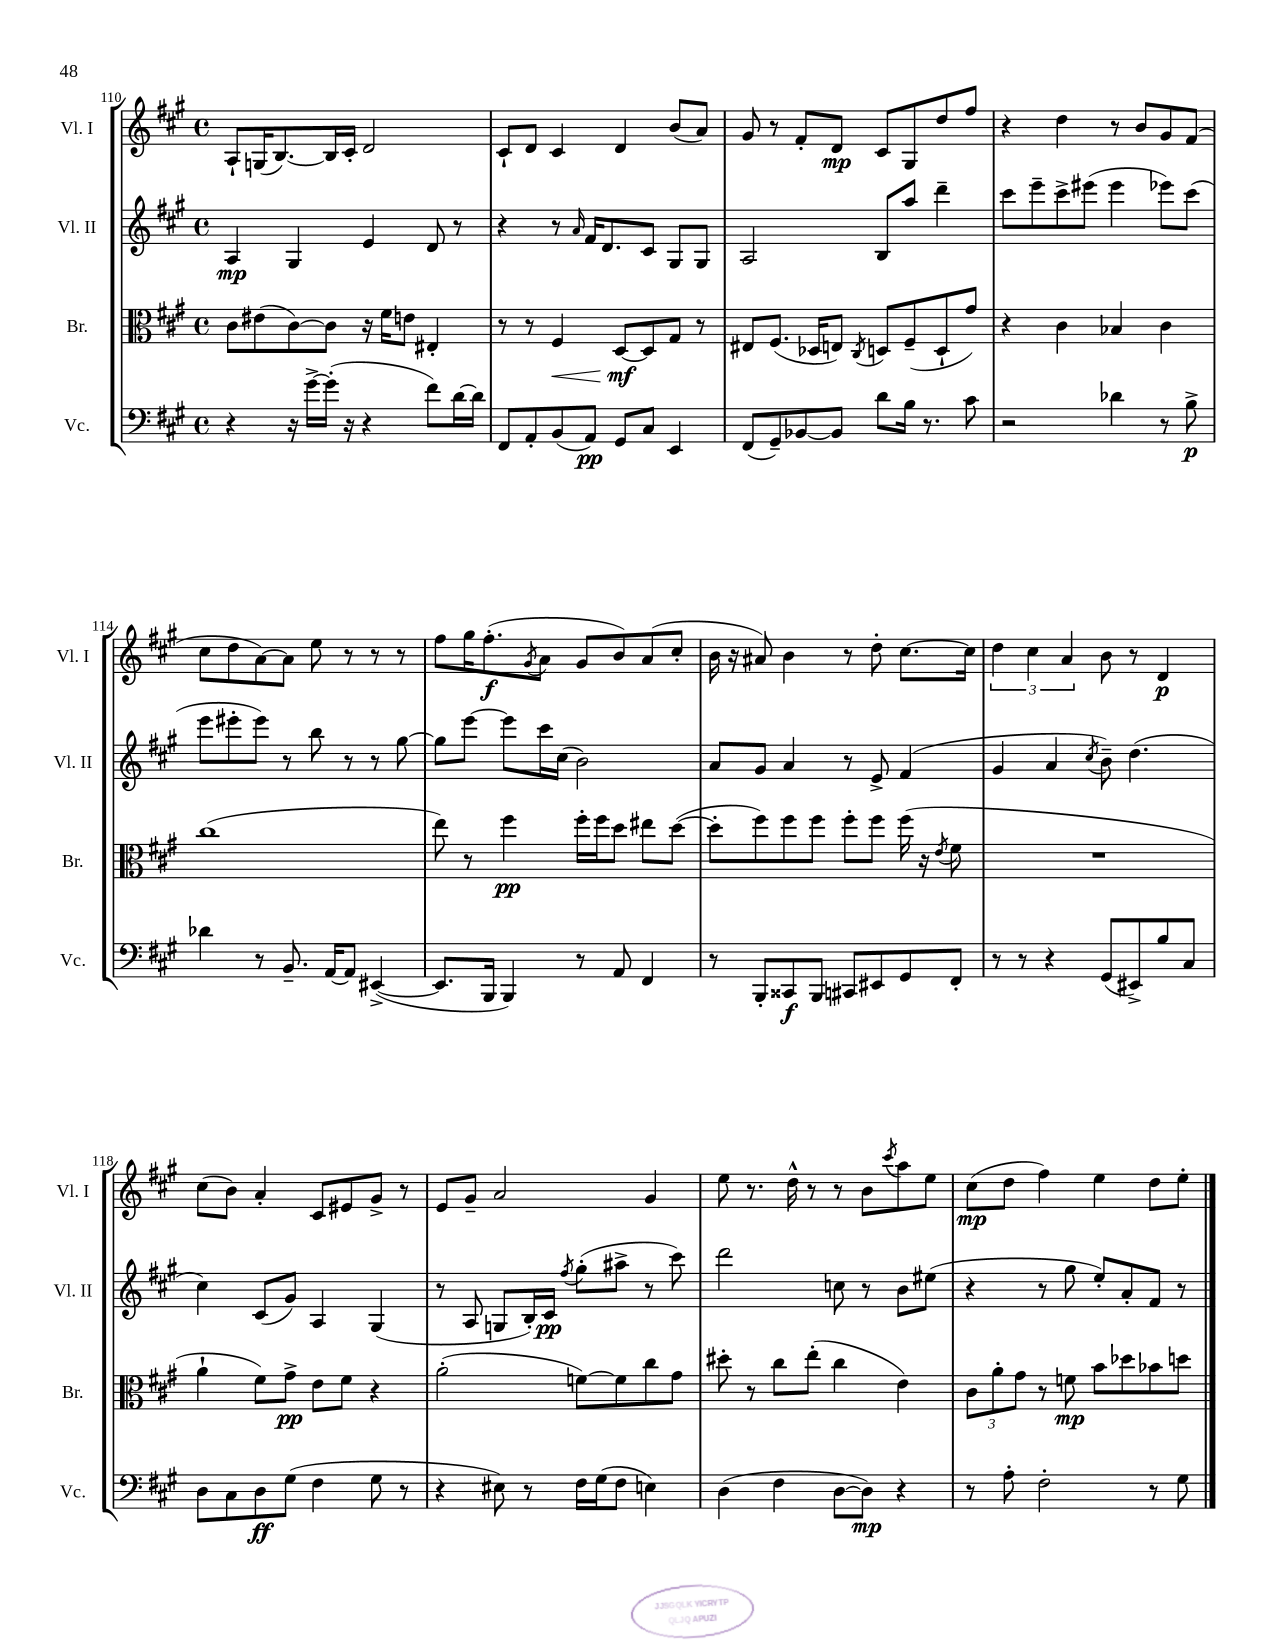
<<
\new StaffGroup <<
\new Staff = "s0" \with { instrumentName = "Vl. I" shortInstrumentName = "Vl. I" } {
    \clef treble \key a \major \defaultTimeSignature \time 4/4
    a8-! g16( b8.~) b16 cis'16-. d'2 |
    cis'8-! d'8 cis'4 d'4 b'8( a'8) |
    gis'8 r8 fis'8-. d'8\mp cis'8 gis8 d''8 fis''8 |
    r4 d''4 r8 b'8 gis'8 fis'8( |
    cis''8 d''8 a'8~) a'8 e''8 r8 r8 r8 |
    fis''8 gis''16 fis''8.-.\f( \acciaccatura { gis'8 } a'8 gis'8 b'8) a'8( cis''8-. |
    b'16 r16 ais'8) b'4 r8 d''8-. cis''8.~ cis''16 |
    \tuplet 3/2 { d''4 cis''4 a'4 } b'8 r8 d'4\p |
    cis''8( b'8) a'4-. cis'8 eis'8 gis'8-> r8 |
    e'8 gis'8-- a'2 gis'4 |
    e''8 r8. d''16-^ r8 r8 b'8 \acciaccatura { cis'''8 } a''8 e''8 |
    cis''8\mp( d''8 fis''4) e''4 d''8 e''8-. \bar "|." |
}
\new Staff = "s1" \with { instrumentName = "Vl. II" shortInstrumentName = "Vl. II" } {
    \clef treble \key a \major \defaultTimeSignature \time 4/4
    a4\mp gis4 e'4 d'8 r8 |
    r4 r8 \grace { a'16 } fis'16 d'8. cis'8 gis8 gis8 |
    a2 b8 a''8 d'''4-- |
    cis'''8 e'''8-- cis'''8-> eis'''8( eis'''4 ees'''8) cis'''8( |
    e'''8 eis'''8-. eis'''8) r8 b''8 r8 r8 gis''8~ |
    gis''8 e'''8~ e'''8 cis'''16 cis''16( b'2) |
    a'8 gis'8 a'4 r8 e'8-> fis'4( |
    gis'4 a'4 \acciaccatura { cis''8 } b'8--) d''4.( |
    cis''4) cis'8( gis'8) a4 gis4( |
    r8 a8 g8 b16-.) cis'16\pp \acciaccatura { fis''8 } gis''8-.( ais''8-> r8 cis'''8) |
    d'''2 c''8 r8 b'8 eis''8( |
    r4 r8 gis''8 e''8-.) a'8-. fis'8 r8 \bar "|." |
}
\new Staff = "s2" \with { instrumentName = "Br." shortInstrumentName = "Br." } {
    \clef alto \key a \major \defaultTimeSignature \time 4/4
    cis'8 eis'8( cis'8~) cis'8 r16 fis'16 e'8 eis4-. |
    r8 r8 fis4\< d8~\mf\! d8 gis8 r8 |
    eis8 fis8.( des16 e8) \acciaccatura { cis8 } d8 fis8--( d8-! gis'8) |
    r4 cis'4 bes4 cis'4 |
    cis''1( |
    e''8) r8 fis''4\pp fis''16-. fis''16 d''8 eis''8 d''8~( |
    d''8-. fis''8) fis''8 fis''8 fis''8-. fis''8 fis''16( r16 \acciaccatura { e'8 } fis'8 |
    R1 |
    a'4-! fis'8) gis'8->\pp e'8 fis'8 r4 |
    a'2-.( f'8~) f'8 cis''8 gis'8 |
    dis''8-. r8 cis''8 e''8-.( cis''4 e'4) |
    \tuplet 3/2 { cis'8 a'8-. gis'8 } r8 f'8\mp b'8 des''8 bes'8 d''8 \bar "|." |
}
\new Staff = "s3" \with { instrumentName = "Vc." shortInstrumentName = "Vc." } {
    \clef bass \key a \major \defaultTimeSignature \time 4/4
    r4 r16 gis'16~-> gis'16-.( r16 r4 fis'8) d'16~ d'16 |
    fis,8 a,8-. b,8( a,8\pp) gis,8 cis8 e,4 |
    fis,8( gis,8--) bes,8~ bes,8 d'8 b16 r8. cis'8 |
    r2 des'4 r8 b8->\p |
    des'4 r8 b,8.-- a,16~ a,8 eis,4~->( |
    eis,8. b,,16 b,,4) r8 a,8 fis,4 |
    r8 b,,8-. cisis,8\f b,,8 cis,8 eis,8 gis,8 fis,8-. |
    r8 r8 r4 gis,8( eis,8->) b8 cis8 |
    d8 cis8 d8\ff gis8( fis4 gis8 r8 |
    r4 eis8) r8 fis16 gis16( fis8 e4) |
    d4( fis4 d8~ d8\mp) r4 |
    r8 a8-. fis2-. r8 gis8 \bar "|." |
}
>>
>>
\layout { \context { \Score currentBarNumber = #110 } }
